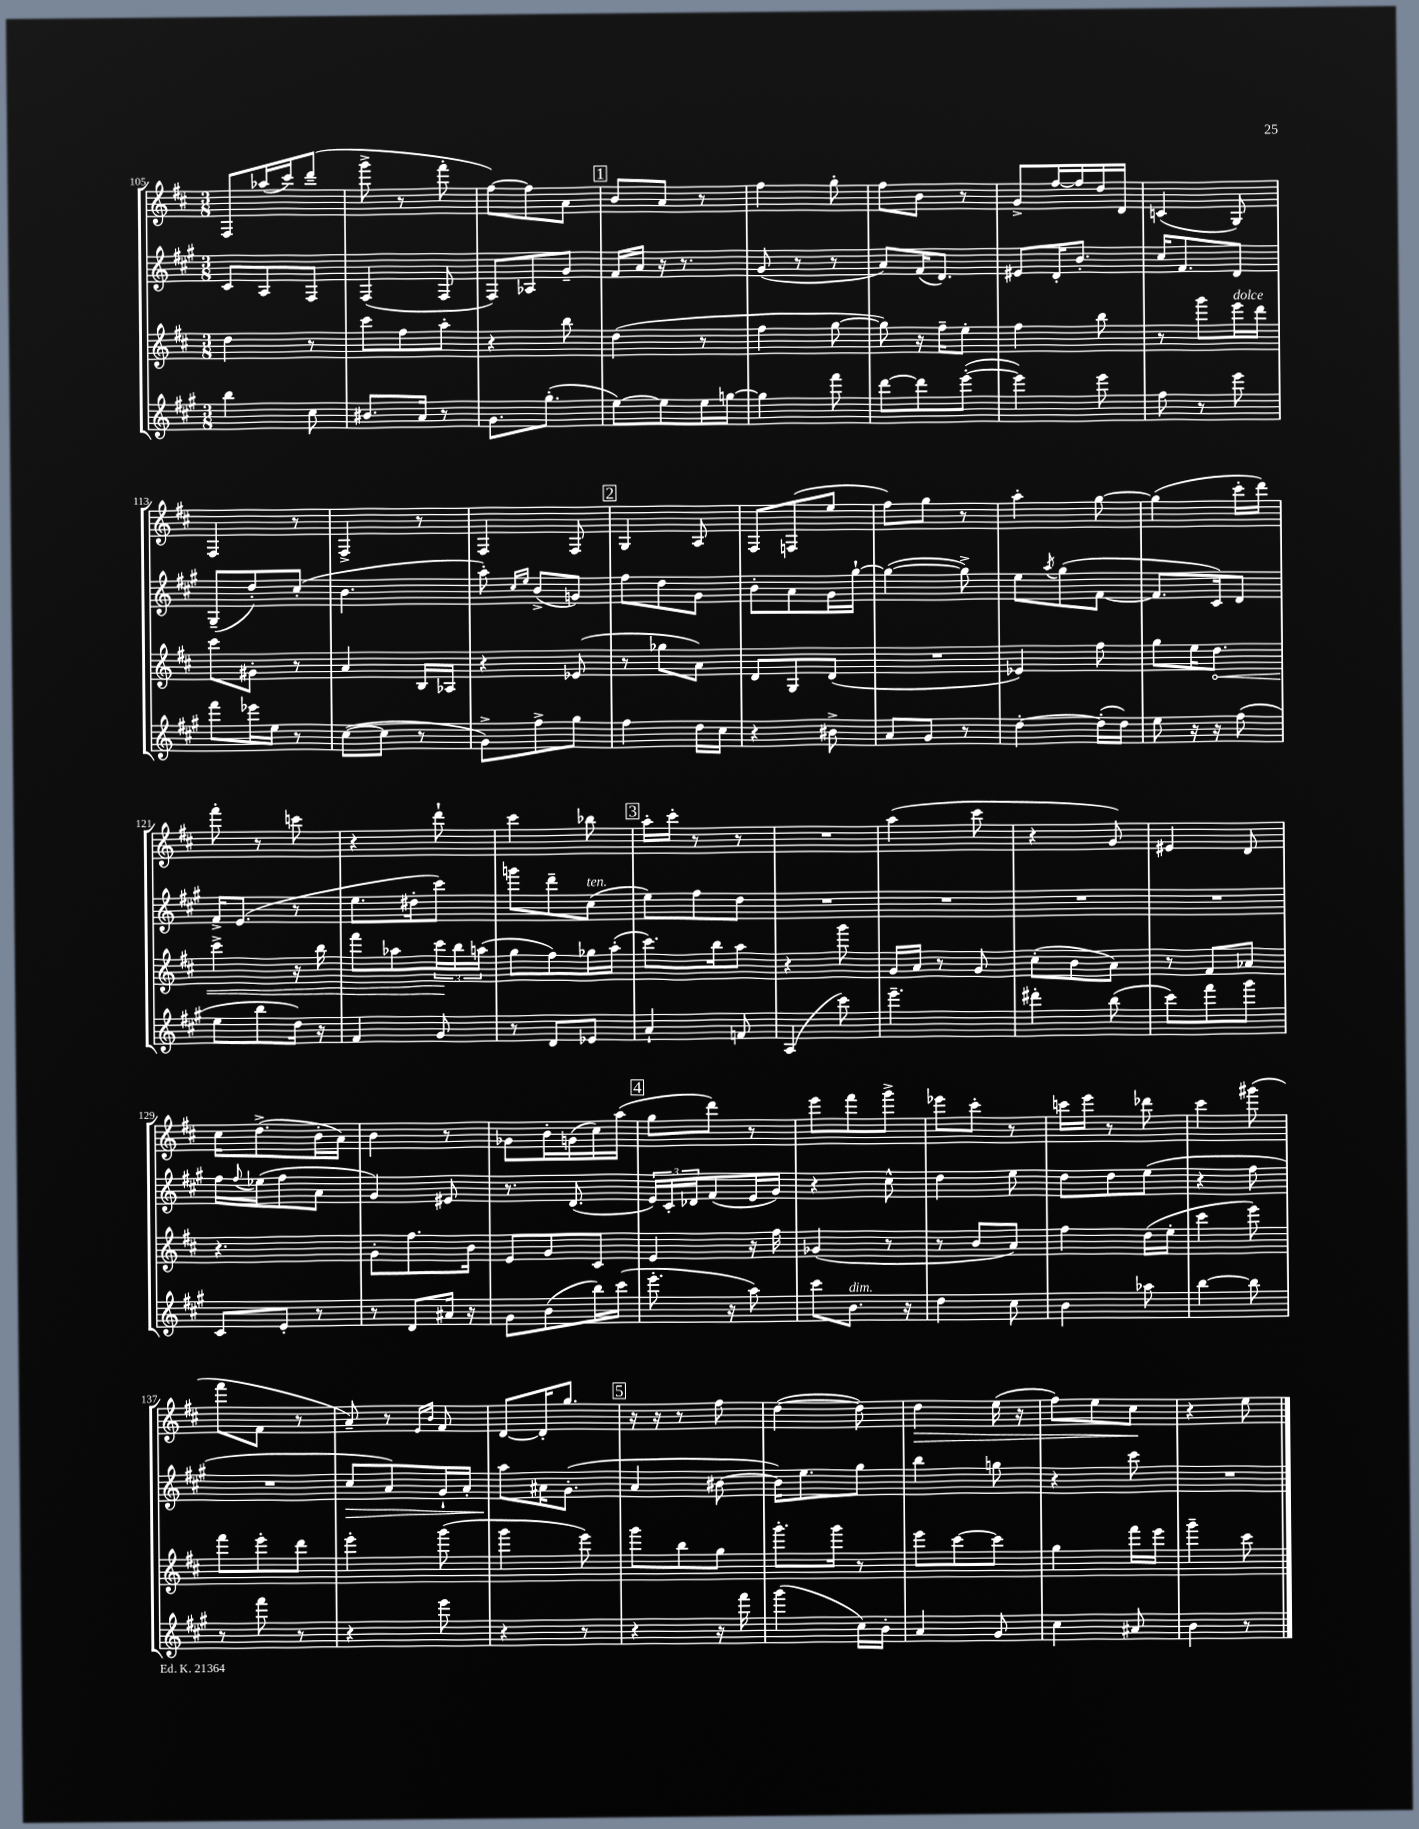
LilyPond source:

<<
\new StaffGroup <<
\new Staff = "s0" {
    \clef treble \key d \major \numericTimeSignature \time 3/8
    fis8 aes''16( cis'''16) d'''8--( |
    g'''8-> r8 fis'''8-. |
    fis''8~) fis''8 a'8 |
    \mark \markup { \box "1" } b'8 a'8 r8 |
    fis''4 g''8-. |
    fis''8 b'8 r8 |
    g'8-> fis''16~ fis''16 d''16 d'16 |
    c'4( g8) |
    fis4 r8 |
    fis4-> r8 |
    fis4 fis8 |
    \mark \markup { \box "2" } g4 a8 |
    fis8 f8( e''8 |
    fis''8) g''8 r8 |
    a''4-. g''8~ |
    g''4( cis'''16-. d'''16) |
    fis'''8-. r8 c'''8 |
    r4 d'''8-! |
    cis'''4 bes''8 |
    \mark \markup { \box "3" } a''16-. cis'''16-. r8 r8 |
    R4. |
    a''4( cis'''8 |
    r4 g'8) |
    eis'4 d'8 |
    cis''16 d''8.->( b'16-. a'16) |
    b'4 r8 |
    ges'8 b'16-. g'16( cis''16) a''16( |
    \mark \markup { \box "4" } g''8 d'''8) r8 |
    e'''8 fis'''8 g'''8-> |
    ees'''8 cis'''8-. r8 |
    c'''16 e'''16 r8 des'''8 |
    cis'''4 gis'''8( |
    fis'''8 fis'8 r8 |
    a'8--) r8 \grace { e'16 b'16 } fis'8 |
    d'8~ d'16-. g''8. |
    \mark \markup { \box "5" } r16 r16 r8 fis''8 |
    d''4~( d''8) |
    d''4\> e''16( r16 |
    fis''8) e''8 cis''8\! |
    r4 e''8 \bar "|." |
}
\new Staff = "s1" {
    \clef treble \key a \major \numericTimeSignature \time 3/8
    cis'8 a8 fis8 |
    fis4( fis8 |
    fis8) aes8 gis'8-- |
    \mark \markup { \box "1" } fis'16 a'16 r16 r8. |
    gis'8( r8 r8 |
    a'8) fis'16( d'8.) |
    eis'8 d'16-. b'8.-. |
    cis''16 fis'8. d'8 |
    gis8--( d''8-.) cis''8-.( |
    b'4. |
    a''8-.) \grace { cis''16 e''16 } b'8->( g'8) |
    \mark \markup { \box "2" } fis''8 d''8 gis'8 |
    b'8-. a'8 gis'16 gis''16~-! |
    gis''4~( gis''8->) |
    e''8 \acciaccatura { a''8 } gis''8( fis'8~ |
    fis'8. cis'16) d'8 |
    fis'16-> e'8.( r8 |
    e''8. dis''16-. cis'''8) |
    g'''8 d'''8-- cis''8^\markup { \italic "ten." }( |
    \mark \markup { \box "3" } e''8) fis''8 d''8 |
    R4. |
    R4. |
    R4. |
    R4. |
    fis''16 \appoggiatura { fis''8 } ees''16( fis''8 a'8 |
    gis'4) eis'8 |
    r8. d'8.( |
    \mark \markup { \box "4" } \tuplet 3/2 { e'16) cis'16-. des'16 } fis'8( e'16 gis'16) |
    r4 cis''8-^ |
    d''4 e''8 |
    d''8 d''8 e''8( |
    r4 fis''8 |
    R4. |
    cis''8\> a'8) gis'16-! a'16-. |
    a''8\! ais'16 gis'8.-.( |
    \mark \markup { \box "5" } a'4 bis'8~ |
    bis'16) e''8. gis''8 |
    b''4 g''8 |
    r4 cis'''8 |
    R4. \bar "|." |
}
\new Staff = "s2" {
    \clef treble \key d \major \numericTimeSignature \time 3/8
    d''4 r8 |
    cis'''8 fis''8 a''8-. |
    r4 b''8 |
    \mark \markup { \box "1" } d''4( r8 |
    fis''4 g''8~ |
    g''8) r16 fis''16-- e''8-. |
    fis''4 b''8 |
    r8 g'''8 e'''16^\markup { \italic "dolce" } d'''16 |
    cis'''8 gis'8-. r8 |
    a'4 b16 aes16 |
    r4 ees'8( |
    \mark \markup { \box "2" } r8 ges''8 a'8) |
    d'8 g8 d'8( |
    R4. |
    ees'4) fis''8 |
    g''8 e''16 \once \override Hairpin.circled-tip = ##t d''8.\< |
    cis'''4-> r16 b''16 |
    fis'''8 aes''8 \tuplet 3/2 { cis'''16\! b''16 a''16( } |
    g''8 fis''8) ges''16 a''16-.( |
    \mark \markup { \box "3" } cis'''8.) b''16 a''8 |
    r4 g'''8 |
    g'16 a'16 r8 g'8 |
    cis''8-.( b'8 a'8) |
    r8 fis'8 aes'8 |
    r4. |
    g'8-. fis''8. b'16 |
    e'8 g'8 cis'8 |
    \mark \markup { \box "4" } e'4 r16 fis''16 |
    ges'4( r8 |
    r8 b'8 a'8) |
    fis''4 d''16( e''16-. |
    cis'''4 e'''8) |
    fis'''8 e'''8-. d'''8 |
    e'''4-. g'''8( |
    g'''4 e'''8) |
    \mark \markup { \box "5" } g'''8 b''8 g''8 |
    g'''8.-. g'''16 r8 |
    e'''8 cis'''8~ cis'''8 |
    g''4 fis'''16 e'''16 |
    g'''4-- cis'''8 \bar "|." |
}
\new Staff = "s3" {
    \clef treble \key a \major \numericTimeSignature \time 3/8
    b''4 cis''8 |
    bis'8. a'16 r8 |
    gis'8. gis''8.-.( |
    \mark \markup { \box "1" } e''8~) e''8 e''16 g''16~ |
    g''4 fis'''8 |
    d'''8~ d'''8 e'''8~-.( |
    e'''4) e'''8 |
    fis''8 r8 e'''8 |
    fis'''8 ees'''16 e''16 r8 |
    cis''8~( cis''8 r8 |
    gis'8->) fis''8-> gis''8 |
    \mark \markup { \box "2" } fis''4 d''16 cis''16 |
    r4 bis'8-> |
    a'8 gis'8 r8 |
    d''4~-. d''16-.( d''16) |
    e''8 r16 r16 fis''8( |
    e''8 b''8 d''16) r16 |
    fis'4 gis'8 |
    r8 d'8 ees'8 |
    \mark \markup { \box "3" } a'4-! f'8 |
    a4( cis'''8) |
    e'''4.-- |
    dis'''4-. b''8( |
    cis'''8) fis'''8 gis'''8 |
    cis'8 e'8-. r8 |
    r8 d'8 ais'16 r16 |
    gis'8 b'8( b''16) cis'''16( |
    \mark \markup { \box "4" } e'''8.-. r16 a''8) |
    cis'''8 b'8.^\markup { \italic "dim." } r16 |
    d''4 cis''8 |
    b'4 aes''8 |
    b''4~ b''8 |
    r8 fis'''8 r8 |
    r4 e'''8 |
    r4 r8 |
    \mark \markup { \box "5" } r4 r16 fis'''16 |
    gis'''4( cis''16) b'16-. |
    a'4 gis'8 |
    cis''4 ais'8 |
    b'4 r8 \bar "|." |
}
>>
>>
\layout { \context { \Score currentBarNumber = #105 } }
